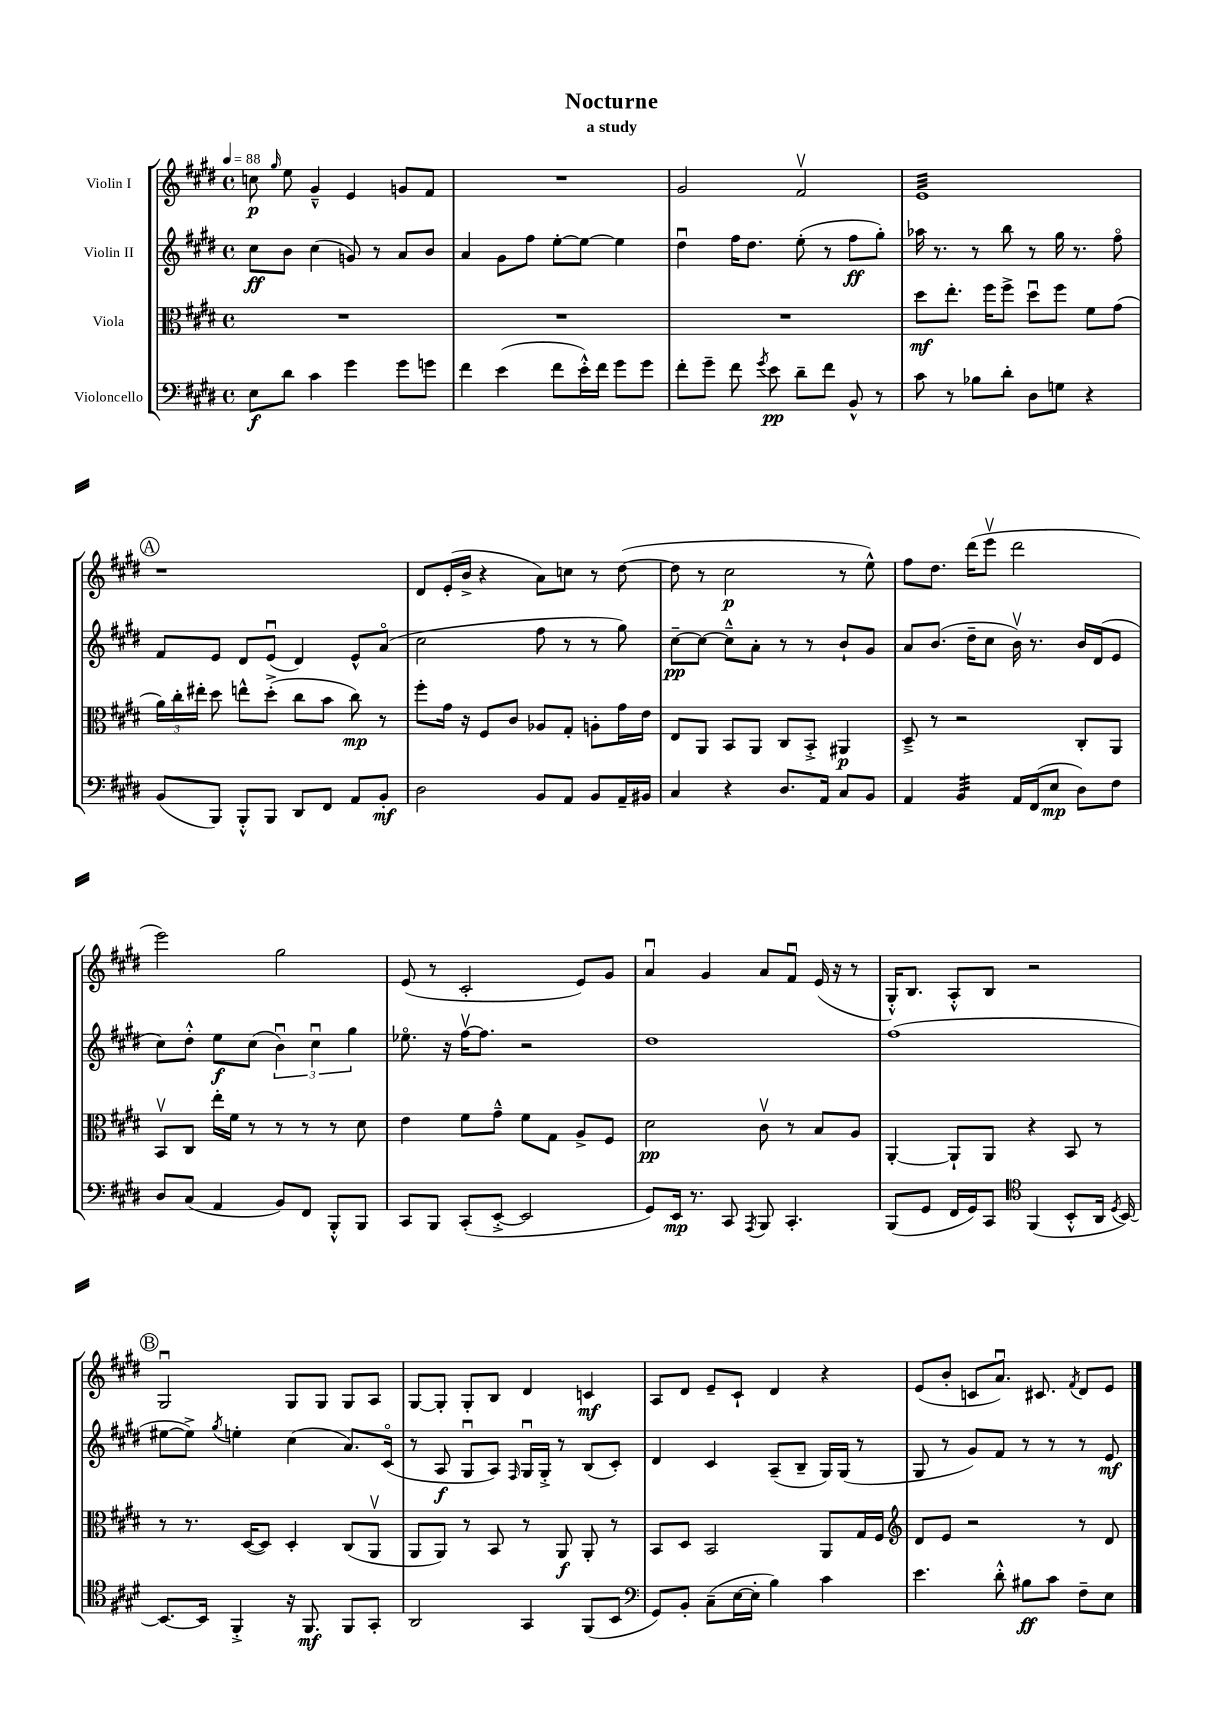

**kern	**dynam	**kern	**dynam	**kern	**dynam	**kern	**dynam
*part4	*part4	*part3	*part3	*part2	*part2	*part1	*part1
*staff4	*staff4	*staff3	*staff3	*staff2	*staff2	*staff1	*staff1
*I"Violoncello	*	*I"Viola	*	*I"Violin II	*	*I"Violin I	*
*clefF4	*	*clefC3	*	*clefG2	*	*clefG2	*
*k[f#c#g#d#]	*	*k[f#c#g#d#]	*	*k[f#c#g#d#]	*	*k[f#c#g#d#]	*
*M4/4	*	*M4/4	*	*M4/4	*	*M4/4	*
*met(c)	*	*met(c)	*	*met(c)	*	*met(c)	*
*MM88	*	*MM88	*	*MM88	*	*MM88	*
=1	=1	=1	=1	=1	=1	=1	=1
8E\L	f	1r	.	8cc#\L	ff	8ccn\	p
.	.	.	.	.	.	16qqgg#/	.
8d#\J	.	.	.	8b\J	.	8ee\	.
4c#\	.	.	.	(4cc#\	.	4g#~^^/	.
4g#\	.	.	.	8gn/)	.	4e/	.
.	.	.	.	8r	.	.	.
8g#\L	.	.	.	8a/L	.	8gn/L	.
8gn\J	.	.	.	8b/J	.	8f#/J	.
=2	=2	=2	=2	=2	=2	=2	=2
4f#\	.	1r	.	4a/	.	1r	.
(4e\	.	.	.	8g#\L	.	.	.
.	.	.	.	8ff#\J	.	.	.
8f#\L	.	.	.	[8ee'\L	.	.	.
16e'^^\L)	.	.	.	8ee\J_	.	.	.
16f#\JJ	.	.	.	.	.	.	.
8g#\L	.	.	.	4ee\]	.	.	.
8g#\J	.	.	.	.	.	.	.
=3	=3	=3	=3	=3	=3	=3	=3
8f#'\L	.	1r	.	4dd#u\	.	2g#/	.
8g#~\J	.	.	.	.	.	.	.
8f#\	.	.	.	16ff#\KL	.	.	.
.	.	.	.	8.dd#\J	.	.	.
8qg#/	.	.	.	.	.	.	.
8e\	pp	.	.	.	.	.	.
8d#~\L	.	.	.	(8ee'\	.	2f#v/	.
8f#\J	.	.	.	8r	.	.	.
8BB^^/	.	.	.	8ff#\L	ff	.	.
8r	.	.	.	8gg#'\J)	.	.	.
=4	=4	=4	=4	=4	=4	=4	=4
*	*	*	*	*	*	*tremolo	*
8c#\	.	8dd#\L	mf	16aa-X\	.	32eLLL	.
.	.	.	.	.	.	32e	.
.	.	.	.	8.r	.	32e	.
.	.	.	.	.	.	32e	.
8r	.	8.ee'\J	.	.	.	32e	.
.	.	.	.	.	.	32e	.
.	.	.	.	.	.	32e	.
.	.	.	.	.	.	32e	.
8B-X\L	.	.	.	8r	.	32e	.
.	.	.	.	.	.	32e	.
.	.	16ff#\KL	.	.	.	32e	.
.	.	.	.	.	.	32e	.
8d#'\J	.	8ff#^\J	.	8bb\	.	32e	.
.	.	.	.	.	.	32e	.
.	.	.	.	.	.	32e	.
.	.	.	.	.	.	32e	.
8D#\L	.	8dd#u\L	.	8r	.	32e	.
.	.	.	.	.	.	32e	.
.	.	.	.	.	.	32e	.
.	.	.	.	.	.	32e	.
8Gn\J	.	8ff#\J	.	16gg#\	.	32e	.
.	.	.	.	.	.	32e	.
.	.	.	.	8.r	.	32e	.
.	.	.	.	.	.	32e	.
4r	.	8f#\L	.	.	.	32e	.
.	.	.	.	.	.	32e	.
.	.	.	.	.	.	32e	.
.	.	.	.	.	.	32e	.
.	.	(8g#\J	.	8ff#\	.	32e	.
.	.	.	.	.	.	32e	.
.	.	.	.	.	.	32e	.
.	.	.	.	.	.	32eJJJ	.
*	*	*	*	*	*	*Xtremolo	*
!!LO:LB:g=z
!!LO:REH:place=s1:t=A
=5	=5	=5	=5	=5	=5	=5	=5
(8BB/L	.	24a\LL)	.	8f#/L	.	1r	.
.	.	24cc#'\	.	.	.	.	.
.	.	24ee#X'\JJ	.	.	.	.	.
8BBB/J)	.	8dd#\	.	8e/J	.	.	.
8BBB'^^/L	.	8een^^\L	.	8d#/L	.	.	.
8BBB/J	.	(8dd#'^\J	.	(8eu/J	.	.	.
8DD#/L	.	8cc#\L	.	4d#/)	.	.	.
8FF#/J	.	8b\J	.	.	.	.	.
8AA/L	.	8cc#\)	mp	8e^^/L	.	.	.
8BB'/J	mf	8r	.	(8a/J	.	.	.
=6	=6	=6	=6	=6	=6	=6	=6
2D#\	.	8ff#'\L	.	2cc#\	.	8d#/L	.
.	.	16g#\Jk	.	.	.	(16e'/L	.
.	.	16r	.	.	.	16b^/JJ	.
.	.	8F#/L	.	.	.	4r	.
.	.	8c#/J	.	.	.	.	.
8BB/L	.	8A-X/L	.	8ff#\	.	8a\L)	.
8AA/J	.	8G#'/J	.	8r	.	8ccn\J	.
8BB/L	.	8An'\L	.	8r	.	8r	.
16AA~/L	.	16g#\L	.	8gg#\)	.	([8dd#\	.
16BB#X/JJ	.	16e\JJ	.	.	.	.	.
=7	=7	=7	=7	=7	=7	=7	=7
4C#/	.	8E/L	.	[8cc#~\L	pp	8dd#\]	.
.	.	8AA/J	.	8cc#\J_	.	8r	.
4r	.	8BB/L	.	8cc#~^^\L]	.	2cc#\	p
.	.	8AA/J	.	8a'\J	.	.	.
8.D#/L	.	8C#/L	.	8r	.	.	.
.	.	8BB'^/J	.	8r	.	.	.
16AA/Jk	.	.	.	.	.	.	.
8C#/L	.	4AA#X/	p	8b`/L	.	8r	.
8BB/J	.	.	.	8g#/J	.	8ee^^\)	.
=8	=8	=8	=8	=8	=8	=8	=8
4AA/	.	8D#~^/	.	8a/L	.	8ff#\L	.
.	.	8r	.	(8.b/J	.	8.dd#\J	.
*tremolo	*	*	*	*	*	*	*
32BB/LLL	.	2r	.	.	.	.	.
32BB/	.	.	.	.	.	.	.
32BB/	.	.	.	16dd#~\KL	.	(16ddd#\KL	.
32BB/	.	.	.	.	.	.	.
32BB/	.	.	.	8cc#\J	.	8eeev\J	.
32BB/	.	.	.	.	.	.	.
32BB/	.	.	.	.	.	.	.
32BB/JJJ	.	.	.	.	.	.	.
*Xtremolo	*	*	*	*	*	*	*
16AA/LL	.	.	.	16bv\)	.	2ddd#\	.
(16FF#/J	.	.	.	8.r	.	.	.
8E/J	mp	.	.	.	.	.	.
8D#\L)	.	8C#'/L	.	16b/LL	.	.	.
.	.	.	.	(16d#/J	.	.	.
8F#\J	.	8AA/J	.	8e/J	.	.	.
!!LO:LB:g=z
=9	=9	=9	=9	=9	=9	=9	=9
8D#/L	.	8BBv/L	.	8cc#\L)	.	2eee\)	.
(8C#/J	.	8C#/J	.	8dd#'^^\J	.	.	.
4AA/	.	16ee'\LL	.	8ee\L	f	.	.
.	.	16f#\JJ	.	.	.	.	.
.	.	8r	.	(8cc#\J	.	.	.
8BB/L)	.	8r	.	6bu\)	.	2gg#\	.
8FF#/J	.	8r	.	.	.	.	.
.	.	.	.	6cc#u\	.	.	.
8BBB'^^/L	.	8r	.	.	.	.	.
.	.	.	.	6gg#\	.	.	.
8BBB/J	.	8d#\	.	.	.	.	.
=10	=10	=10	=10	=10	=10	=10	=10
8CC#/L	.	4e\	.	8.ee-X\	.	(8e/	.
8BBB/J	.	.	.	.	.	8r	.
.	.	.	.	16r	.	.	.
(8CC#'/L	.	8f#\L	.	[16ff#v\KL	.	2c#'/	.
.	.	.	.	8.ff#\J]	.	.	.
[8EE'^/J	.	8g#~^^\J	.	.	.	.	.
2EE/]	.	8f#\L	.	2r	.	.	.
.	.	8G#\J	.	.	.	.	.
.	.	8A^/L	.	.	.	8e/L)	.
.	.	8F#/J	.	.	.	8g#/J	.
=11	=11	=11	=11	=11	=11	=11	=11
8GG#/L)	.	2d#\	pp	1dd#	.	4au/	.
16EE/Jk	mp	.	.	.	.	.	.
8.r	.	.	.	.	.	.	.
.	.	.	.	.	.	4g#/	.
8CC#/	.	.	.	.	.	.	.
8qAAA/	.	.	.	.	.	.	.
8BBB/	.	8c#v\	.	.	.	8a/L	.
4.CC#'/	.	8r	.	.	.	8f#u/J	.
.	.	8B/L	.	.	.	(16e/	.
.	.	.	.	.	.	16r	.
.	.	8A/J	.	.	.	8r	.
=12	=12	=12	=12	=12	=12	=12	=12
(8BBB/L	.	[4AA'/	.	(1ff#	.	16G#'^^/KL)	.
.	.	.	.	.	.	8.B/J	.
8GG#/J	.	.	.	.	.	.	.
16FF#/LL	.	8AA`/L]	.	.	.	8A'^^/L	.
16GG#/J)	.	.	.	.	.	.	.
8CC#/J	.	8AA/J	.	.	.	8B/J	.
*clefC4	*	*	*	*	*	*	*
(4FF#/	.	4r	.	.	.	2r	.
8BB'^^/L	.	8BB/	.	.	.	.	.
16AA/Jk	.	8r	.	.	.	.	.
8qD#/	.	.	.	.	.	.	.
[16BB/)	.	.	.	.	.	.	.
!!LO:LB:g=z
!!LO:REH:place=s1:t=B
=13	=13	=13	=13	=13	=13	=13	=13
8.BB/L_	.	8r	.	[8ee#X\L	.	2G#u/	.
.	.	8.r	.	8ee#^\J])	.	.	.
16BB/Jk]	.	.	.	.	.	.	.
.	.	.	.	8qgg#/	.	.	.
4FF#'^/	.	.	.	4een'\	.	.	.
.	.	([16D#/KL	.	.	.	.	.
.	.	8D#/J])	.	.	.	.	.
16r	.	4D#'/	.	(4cc#\	.	8G#/L	.
8.FF#/	mf	.	.	.	.	.	.
.	.	.	.	.	.	8G#/J	.
8FF#/L	.	(8C#/L	.	8.a/L)	.	8G#/L	.
8GG#'/J	.	8AAv/J	.	.	.	8A/J	.
.	.	.	.	(16c#/Jk	.	.	.
=14	=14	=14	=14	=14	=14	=14	=14
2AA/	.	8AA/L	.	8r	.	[8G#/L	.
.	.	8AA/J)	.	8A/	f	8G#'/J]	.
.	.	8r	.	8G#u/L	.	8G#'/L	.
.	.	8BB/	.	8A/J)	.	8B/J	.
.	.	.	.	16qqF#/	.	.	.
4GG#/	.	8r	.	16G#u/LL	.	4d#/	.
.	.	.	.	16G#'^/JJ	.	.	.
.	.	8AA/	f	8r	.	.	.
(8FF#/L	.	8AA'/	.	(8B/L	.	4cn/	mf
8BB/J	.	8r	.	8c#'/J)	.	.	.
=15	=15	=15	=15	=15	=15	=15	=15
*clefF4	*	*	*	*	*	*	*
8GG#/L)	.	8BB/L	.	4d#/	.	8A/L	.
8BB'/J	.	8D#/J	.	.	.	8d#/J	.
(8C#~\L	.	2BB/	.	4c#/	.	8e~/L	.
[16E\L	.	.	.	.	.	8c#`/J	.
16E'\JJ]	.	.	.	.	.	.	.
4B\)	.	.	.	(8A~/L	.	4d#/	.
.	.	.	.	8B~/J	.	.	.
4c#\	.	8AA/L	.	16G#/LL)	.	4r	.
.	.	.	.	(16G#/JJ	.	.	.
.	.	16G#/L	.	8r	.	.	.
.	.	16F#/JJ	.	.	.	.	.
=16	=16	=16	=16	=16	=16	=16	=16
*	*	*clefG2	*	*	*	*	*
4.e\	.	8d#/L	.	8G#/	.	(8e/L	.
.	.	8e/J	.	8r	.	8b'/J	.
.	.	2r	.	8g#/L)	.	8cn/L	.
8d#'^^\	.	.	.	8f#/J	.	8.au/J)	.
8B#X\L	ff	.	.	8r	.	.	.
.	.	.	.	.	.	8.c#X/	.
8c#\J	.	.	.	8r	.	.	.
.	.	.	.	.	.	8qf#/	.
8F#~\L	.	8r	.	8r	.	8d#/L	.
8E\J	.	8d#/	.	8e/	mf	8e/J	.
==	==	==	==	==	==	==	==
*-	*-	*-	*-	*-	*-	*-	*-
